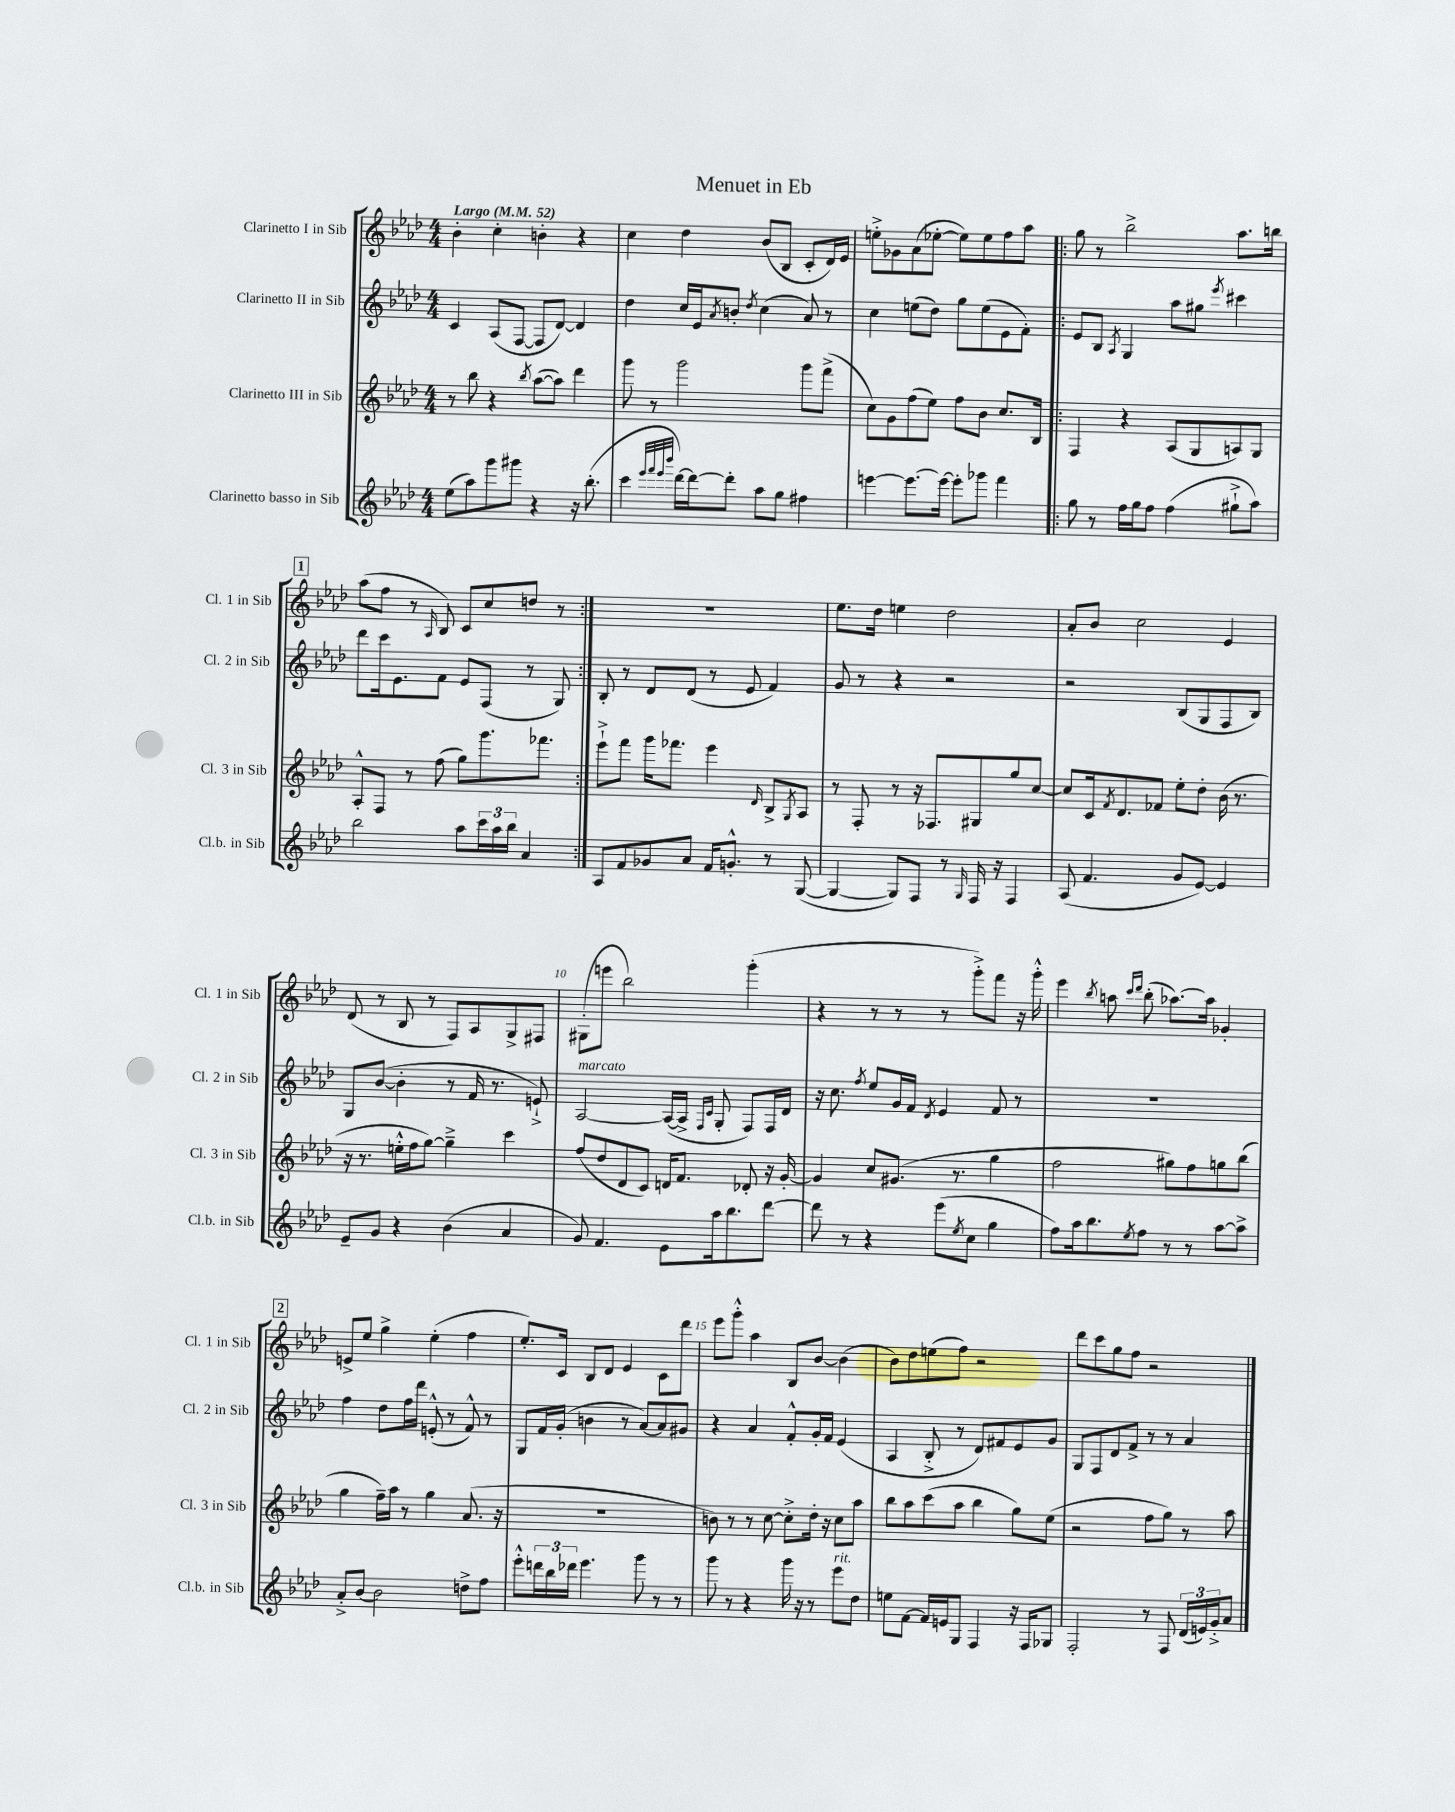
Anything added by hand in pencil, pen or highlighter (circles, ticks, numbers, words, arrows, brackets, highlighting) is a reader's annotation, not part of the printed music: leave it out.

**kern	**kern	**kern	**kern
*staff4	*staff3	*staff2	*staff1
*clefG2	*clefG2	*clefG2	*clefG2
*k[b-e-a-d-]	*k[b-e-a-d-]	*k[b-e-a-d-]	*k[b-e-a-d-]
*M4/4	*M4/4	*M4/4	*M4/4
*MM52	*MM52	*MM52	*MM52
(8ee-	8r	4c	4b-'
8aa-)	8bb-	.	.
8ggg	4r	(8A-	4cc'
8ggg#	.	[8F	.
.	8qbb-	.	.
4r	([8aa-	8F]	4b'
.	8aa-])	[8d-)	.
16r	4ddd-	4d-]	4r
(8.bb-'	.	.	.
=	=	=	=
4ccc	8ggg	4dd-	4cc
.	8r	.	.
32qqeee-	.	.	.
32qqfff	.	.	.
32qqeee-	.	.	.
32qqbbb-	.	.	.
[16ddd-)	2ggg	16cc	4dd-
16ddd-_	.	16e-	.
.	.	8qa-	.
8ddd-']	.	8b'	.
.	.	8qdd-	.
8aa-	.	(4cc	(8b-
8gg	.	.	8B-
4ff#	8ggg	8a-)	8c'
.	(8fff^	8r	16d-)
.	.	.	16e-
=	=	=	=
[4eee	8cc)	4cc	8ee'^
.	8g	.	8g-
8.eee_	(8ff	(8ee	(8a-
.	8ee-)	8dd-)	[8ee-'
16eee_	.	.	.
8eee']	8ff	8gg	8ee-])
8ggg-	8b-	(8ee	8ee-
4fff	8.cc	8e-	8ff
.	.	8f')	8aa-
.	16B-	.	.
=!|:	=!|:	=!|:	=!|:
8gg	4F	8e-	8gg
8r	.	8B-	8r
.	.	8qA-	.
16ff	4r	4G	2bb-^
16gg	.	.	.
8ff	.	.	.
(4ff	(8A-	8aa-	.
.	8G	8gg#	.
.	.	8qeee-	.
8gg#`^	8A)	4ccc#	8.aa-
8aa-)	8G	.	.
.	.	.	16bb
=	=	=	=
2bb-	8A-'^^	8ddd-	(8aa-
.	8F	16ccc	8ff
.	.	8.e-	.
.	8r	.	8r
.	.	.	16qqA-
.	(8ff	8f	8B-)
8aa-	8gg)	8e-	8c
24ccc	8.ggg	(8F	8cc
24aa-	.	.	.
24bb-	.	.	.
4a-	.	8r	8dd
.	8.fff-	.	.
.	.	8G)	8r
=:|!	=:|!	=:|!	=:|!
8A-	8eee-`^	8B-'	1r
8f	8fff	8r	.
8g-	16ggg	8d-	.
.	8.fff-	.	.
8a-	.	(8d-	.
16f	4eee-	8r	.
8.g'^^	.	.	.
.	.	8e-	.
.	16qqd-	.	.
8r	8B-^	4f)	.
.	8qG	.	.
([8G	8A-	.	.
=	=	=	=
4G_	8r	8g	8.ee-
.	8F'	8r	.
.	.	.	16dd-
8G])	8r	4r	4ee
8F	16r	.	.
.	8.F-	.	.
8r	.	2r	2dd-
16qqG	.	.	.
16F	8G#	.	.
16r	.	.	.
4F	8gg	.	.
.	[8cc	.	.
=	=	=	=
(8A-	8cc]	2r	8a-'
4.f	16c	.	8b-
.	8qf	.	.
.	8.d-	.	.
.	.	.	2cc
.	8f-	.	.
8g	8ee-'	(8B-	.
[8e-)	8dd-'	8G	.
4e-]	(16b-	8F	4e-
.	8.r	.	.
.	.	8B-)	.
=	=	=	=
8e-~	16r	8G	(8d-
.	8.r	.	.
8g	.	([8b-	8r
4r	16ee'^^	4b-']	8B-
.	16ff	.	.
.	[8gg)	.	8r
(4b-	4gg~^]	8r	8F)
.	.	16f	8A-
.	.	8.r	.
4a-	4ccc	.	8G^
.	.	8e`^)	8F#
=	=	=	=
8g)	(8ff	[2A-	(8G#'
4.f	8dd-	.	8eee
.	8d-	.	2bb-)
.	8c)	.	.
8e-	16d	(16A-_	.
.	8.f	16A-^]	.
.	.	16qqF	.
.	.	16qqc	.
16aa-	.	8G'	.
8.bb-	.	.	.
.	8d-'	8F)	(4ggg'
[8ddd-	16r	16F	.
.	[16g'	16d-	.
=	=	=	=
8ddd-]	4g]	16r	4r
.	.	8.cc	.
8r	.	.	.
.	.	8qff	.
4r	8cc	8ee-	8r
.	(8.g#	16g	8r
.	.	16f	.
.	.	8qd-	.
(8eee-	.	4e-	8r
.	8.r	.	.
8qee-	.	.	.
8cc	.	.	8ggg'^)
4gg	4gg	8f	8fff
.	.	8r	16r
.	.	.	16ggg'^^
=	=	=	=
8ff)	2ff	1r	4eee-
16aa-	.	.	.
8.bb-	.	.	.
.	.	.	8qbb-
.	.	.	8aa
.	.	.	16qqccc
8qee-	.	.	16qqddd-
8ff	.	.	(8bb-'
8r	8gg#)	.	[8.aa-)
8r	8ff	.	.
.	.	.	16aa-]
[8aa-	8gg	.	4g-'
8aa-^]	(8bb-	.	.
=	=	=	=
8a-'^	4gg	4ff	8e^
[8b-	.	.	8ee-
2b-]	16ff~)	8dd-	4gg^
.	16aa-	.	.
.	8r	16ff	.
.	.	16ddd-	.
.	4gg	(8e'^^	(4ee-'
.	.	8r	.
8dd^	(8.a-	8f^^)	4ff
8ff	.	8r	.
.	16r	.	.
=	=	=	=
8eee-'^^	1r	8G	8.ee-')
24ddd	.	16f	.
24bb-	.	.	.
.	.	(16g'	16c
24ddd-	.	.	.
4.eee-	.	4b	8B-
.	.	.	8d-
.	.	8r	4e-
8ggg	.	[8a-)	.
8r	.	8a-]	8c
8r	.	8g#	8ddd-
=	=	=	=
8ggg	8b)	4r	8eee-
8r	8r	.	8ggg'^^
4r	8r	4a-	4aa-
.	[8cc	.	.
16ggg	8cc'^]	8f'^^	8B-
16r	.	.	.
8r	16dd-'	16g'	[8b-
.	16r	16f	.
8eee-	8cc	(4e-	(4b-]
8dd-	8aa-	.	.
=	=	=	=
8ee	8bb-	4A-	8b-)
[8f	8aa-	.	8dd-
16f]	(8ccc	8B-'^	(8ee
16e	.	.	.
8G	8aa-	8r	8ff)
4F	4bb-	8d-)	2r
.	.	8f#	.
16r	8gg)	8e-	.
16F	.	.	.
8G-	(8ee-	8g	.
=	=	=	=
2F'	2r	8G	8ddd-
.	.	8F	8ccc
.	.	8d-	8gg
.	.	8f^	8ff
8r	8ff	8r	2r
8F	8gg)	8r	.
(24d-	8r	4a-	.
24e)	.	.	.
24g'^	.	.	.
8a-	8aa-	.	.
==	==	==	==
*-	*-	*-	*-
